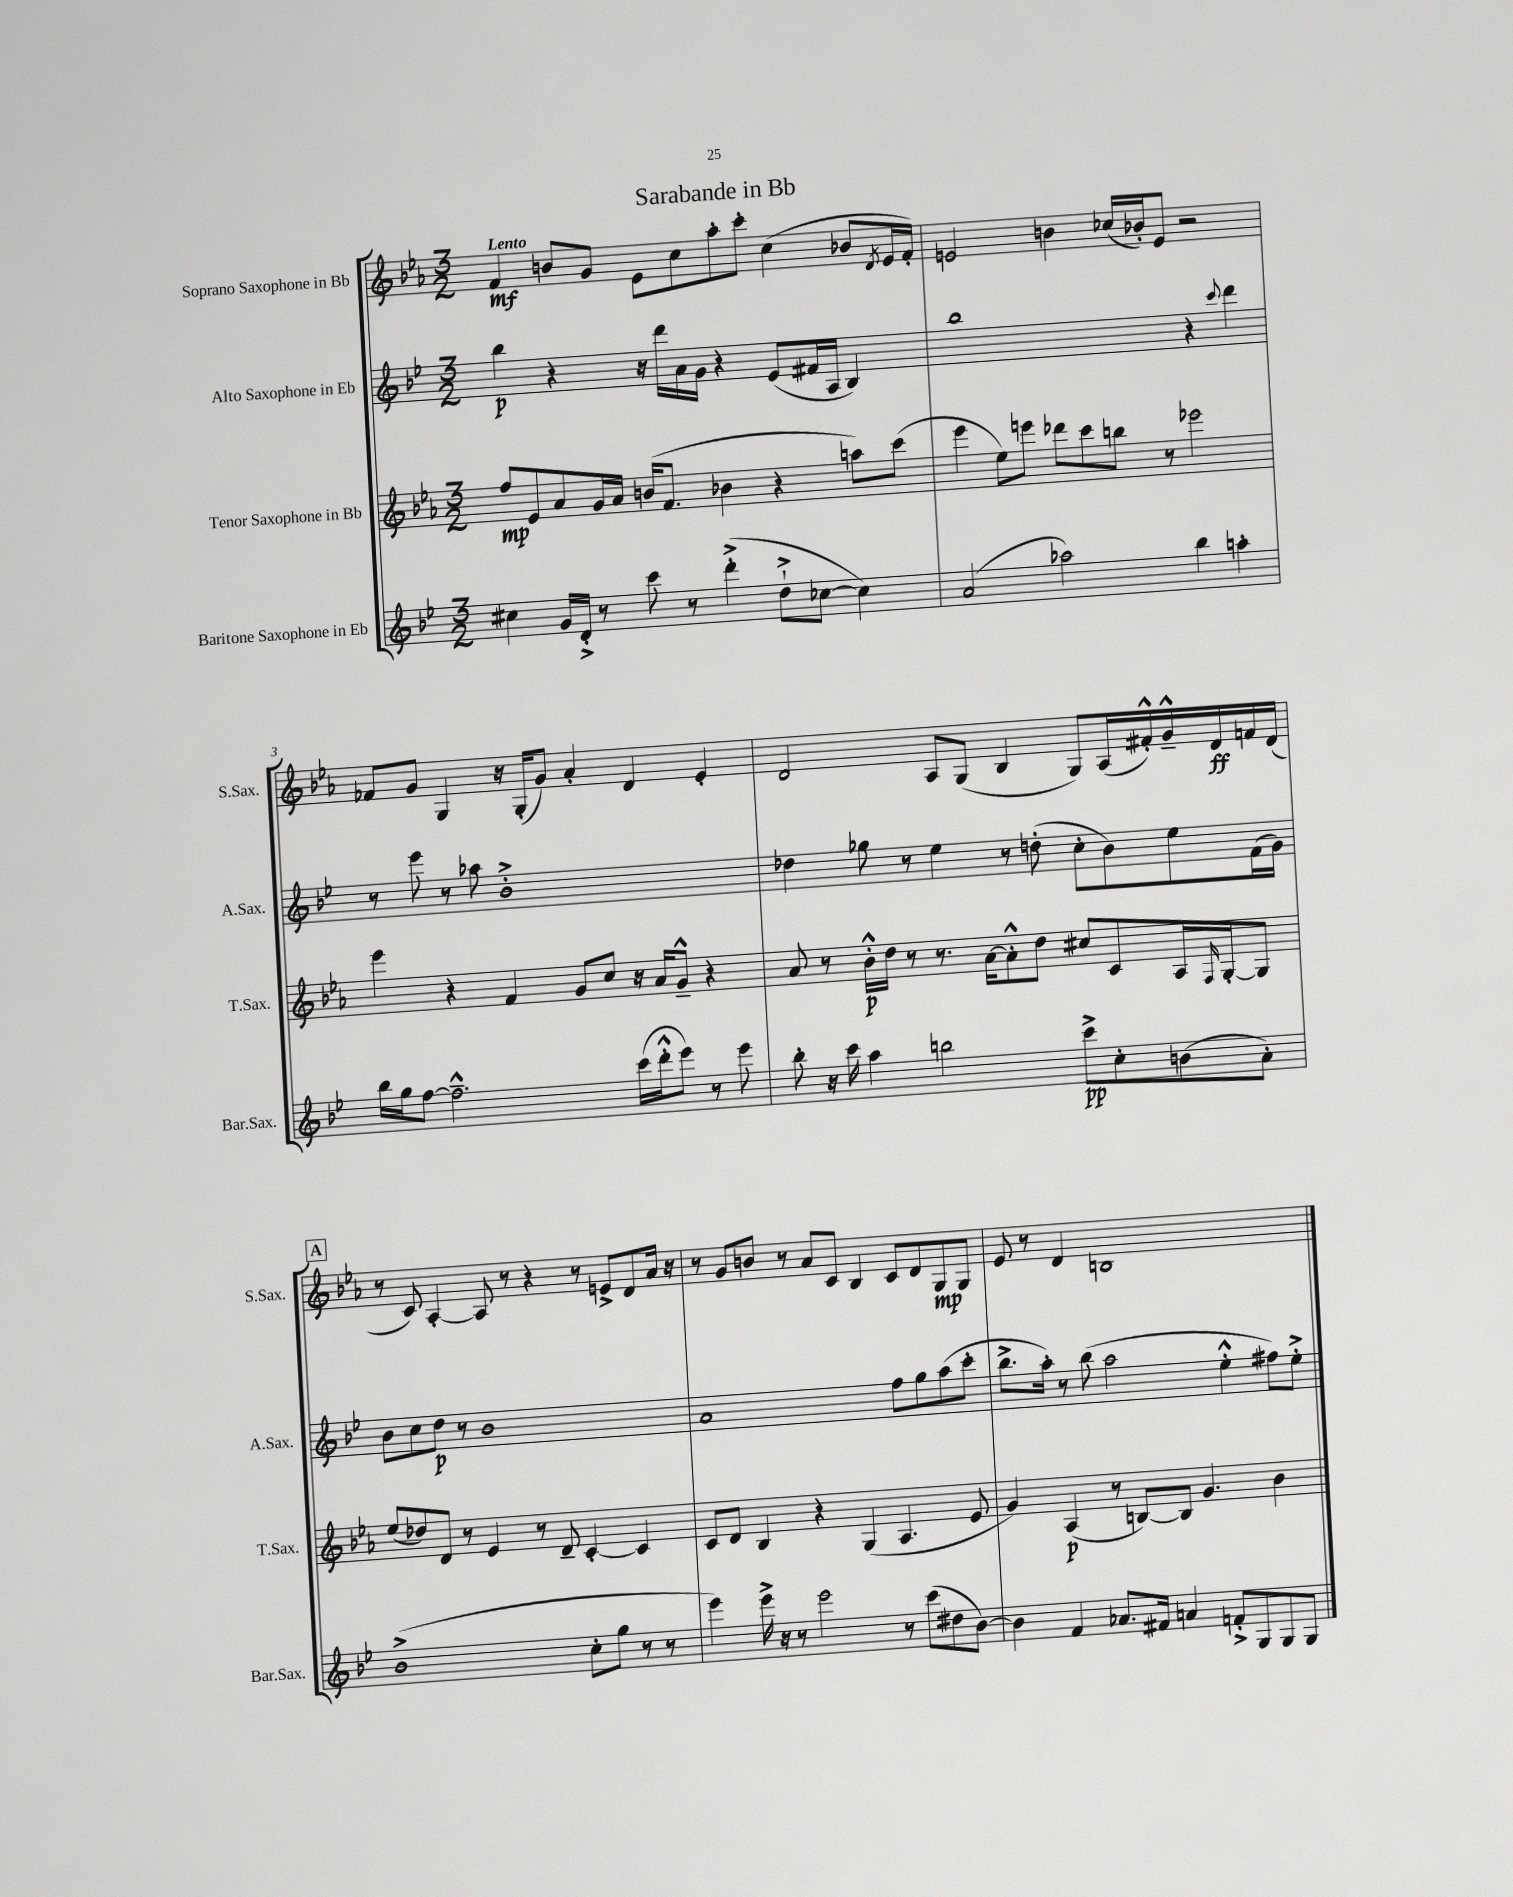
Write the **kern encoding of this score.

**kern	**dynam	**kern	**dynam	**kern	**dynam	**kern	**dynam
*part4	*part4	*part3	*part3	*part2	*part2	*part1	*part1
*staff4	*staff4	*staff3	*staff3	*staff2	*staff2	*staff1	*staff1
*I"Baritone Saxophone in Eb	*	*I"Tenor Saxophone in Bb	*	*I"Alto Saxophone in Eb	*	*I"Soprano Saxophone in Bb	*
*I'Bar.Sax.	*	*I'T.Sax.	*	*I'A.Sax.	*	*I'S.Sax.	*
*clefG2	*	*clefG2	*	*clefG2	*	*clefG2	*
*k[b-e-]	*	*k[b-e-a-]	*	*k[b-e-]	*	*k[b-e-a-]	*
*M3/2	*	*M3/2	*	*M3/2	*	*M3/2	*
=1	=1	=1	=1	=1	=1	=1	=1
!	!	!	!	!	!	!LO:TX:a:B:t=Lento	!
4cc#X\	.	8ff/L	mp	4bb-\	p	4f/	mf
.	.	8e-/	.	.	.	.	.
16g/LL	.	8a-/	.	4r	.	8bn/L	.
16d'^/JJ	.	.	.	.	.	.	.
8r	.	16g/L	.	.	.	8g/J	.
.	.	16a-/JJ	.	.	.	.	.
8ccc\	.	(16bn/KL	.	16r	.	8e-\L	.
.	.	8.f/J	.	16ddd\LL	.	.	.
8r	.	.	.	16a\	.	8cc\	.
.	.	.	.	16g\JJ	.	.	.
(4ddd'^\	.	4b-X\	.	4r	.	8aa-'\	.
.	.	.	.	.	.	8ccc'\J	.
8dd`^\L	.	4r	.	(8e-/L	.	(4cc\	.
[8cc-X\J	.	.	.	16f#X/L	.	.	.
.	.	.	.	16A/JJ	.	.	.
4cc-\])	.	8aan\L)	.	4B-/)	.	8b-X/L	.
.	.	.	.	.	.	8qd/	.
.	.	(8ccc\J	.	.	.	16e-/L	.
.	.	.	.	.	.	16f'/JJ)	.
=2	=2	=2	=2	=2	=2	=2	=2
(2a/	.	4eee-\	.	1bb-	.	2en/	.
.	.	8ee-\L)	.	.	.	.	.
.	.	8eeen\J	.	.	.	.	.
2aa-X\)	.	8ddd-X\L	.	.	.	4bn\	.
.	.	8ccc\	.	.	.	.	.
.	.	8bbn\J	.	.	.	(16cc-X/LL	.
.	.	.	.	.	.	16b-X'/J)	.
.	.	8r	.	.	.	8e/J	.
4bb-\	.	2eee-X\	.	4r	.	2r	.
.	.	.	.	8qqccc/	.	.	.
4aan'\	.	.	.	4ddd\	.	.	.
!!LO:LB:g=z
=3	=3	=3	=3	=3	=3	=3	=3
16bb-\LL	.	4eee-\	.	8r	.	8f-X/L	.
16gg\J	.	.	.	.	.	.	.
[8ff\J	.	.	.	8eee-\	.	8g/J	.
2.ff~^^\]	.	4r	.	8r	.	4G/	.
.	.	.	.	8aa-X\	.	.	.
.	.	4f/	.	1b-'^	.	16r	.
.	.	.	.	.	.	(16G'/KL	.
.	.	.	.	.	.	8g/J)	.
.	.	8g/L	.	.	.	4a-'/	.
.	.	8cc/J	.	.	.	.	.
(16ccc\LL	.	16r	.	.	.	4d/	.
16ddd'^^\J	.	16a-/KL	.	.	.	.	.
8eee-\J)	.	8g~^^/J	.	.	.	.	.
8r	.	4r	.	.	.	4e-'/	.
8eee-\	.	.	.	.	.	.	.
=4	=4	=4	=4	=4	=4	=4	=4
8bb-'\	.	8a-/	.	4dd-X\	.	2d/	.
16r	.	8r	.	.	.	.	.
16ccc\	.	.	.	.	.	.	.
4aa\	.	16b-'^^\LL	p	8gg-X\	.	.	.
.	.	16dd\JJ	.	.	.	.	.
.	.	8r	.	8r	.	.	.
2bbn\	.	8.r	.	4ee-\	.	8A-/L	.
.	.	.	.	.	.	(8G/J	.
.	.	[16a-\KL	.	.	.	.	.
.	.	8a-'^^\]	.	8r	.	4B-/	.
.	.	8dd\J	.	(8ddn'\	.	.	.
8ccc^\L	pp	8cc#X/L	.	8cc'\L	.	8G/L)	.
8cc'\	.	8c/	.	8b-\)	.	(16A-/L	.
.	.	.	.	.	.	16f#X'^^/)	.
(8bn\	.	16A-/L	.	8ee-\	.	16g~^^/	.
.	.	16qqF/	.	.	.	.	.
.	.	[16G'/J	.	.	.	16d/	ff
8a'\J)	.	8G/J]	.	(16f\L	.	16fn/	.
.	.	.	.	16g\JJ)	.	(16d/JJ	.
!!LO:LB:g=z
!!LO:REH:place=s1:t=A
=5	=5	=5	=5	=5	=5	=5	=5
(1b-^	.	(8ee-/L	.	8b-\L	.	8r	.
.	.	8dd-X/)	.	8cc\	.	8c/)	.
.	.	8d/J	.	8dd\J	p	[4A-'/	.
.	.	8r	.	8r	.	.	.
.	.	4e-/	.	1b-	.	8A-/]	.
.	.	.	.	.	.	8r	.
.	.	8r	.	.	.	4r	.
.	.	8d~/	.	.	.	.	.
8cc'\L	.	[4c'/	.	.	.	8r	.
8gg\J	.	.	.	.	.	8en^/L	.
8r	.	4c/]	.	.	.	8d/	.
8r	.	.	.	.	.	16a-/Jk	.
.	.	.	.	.	.	16r	.
=6	=6	=6	=6	=6	=6	=6	=6
4eee-\)	.	8c/L	.	1a	.	8r	.
.	.	8d/J	.	.	.	8g/L	.
16eee-^\	.	4B-/	.	.	.	8bn/J	.
16r	.	.	.	.	.	.	.
8r	.	.	.	.	.	8r	.
2eee-\	.	4r	.	.	.	8a-/L	.
.	.	.	.	.	.	8c/J	.
.	.	(4G/	.	.	.	4B-/	.
8r	.	4.A-/	.	8ff\L	.	8c/L	.
(8ccc\L	.	.	.	8gg\	.	8d/	.
8dd#X\	.	.	.	(8aa\	.	8G/	mp
[8b-\J)	.	8e-/	.	8ccc'\J	.	8G/J	.
=7	=7	=7	=7	=7	=7	=7	=7
4b-\]	.	4g/)	.	8.bb-^\L	.	8e-/	.
.	.	.	.	.	.	8r	.
.	.	.	.	16aa'\Jk)	.	.	.
4f/	.	(4A-/	p	8r	.	4d/	.
.	.	.	.	(8bb-\	.	.	.
8.a-X/L	.	8r	.	2aa\	.	1Bn	.
.	.	[8Bn/L)	.	.	.	.	.
16f#X/Jk	.	.	.	.	.	.	.
4an/	.	8B/J]	.	.	.	.	.
.	.	4.g/	.	.	.	.	.
8fn'^/L	.	.	.	4ee-'^^\	.	.	.
8G/	.	.	.	.	.	.	.
8G/	.	4b-\	.	8ff#X\L)	.	.	.
8G/J	.	.	.	8ee-'^\J	.	.	.
==	==	==	==	==	==	==	==
*-	*-	*-	*-	*-	*-	*-	*-
